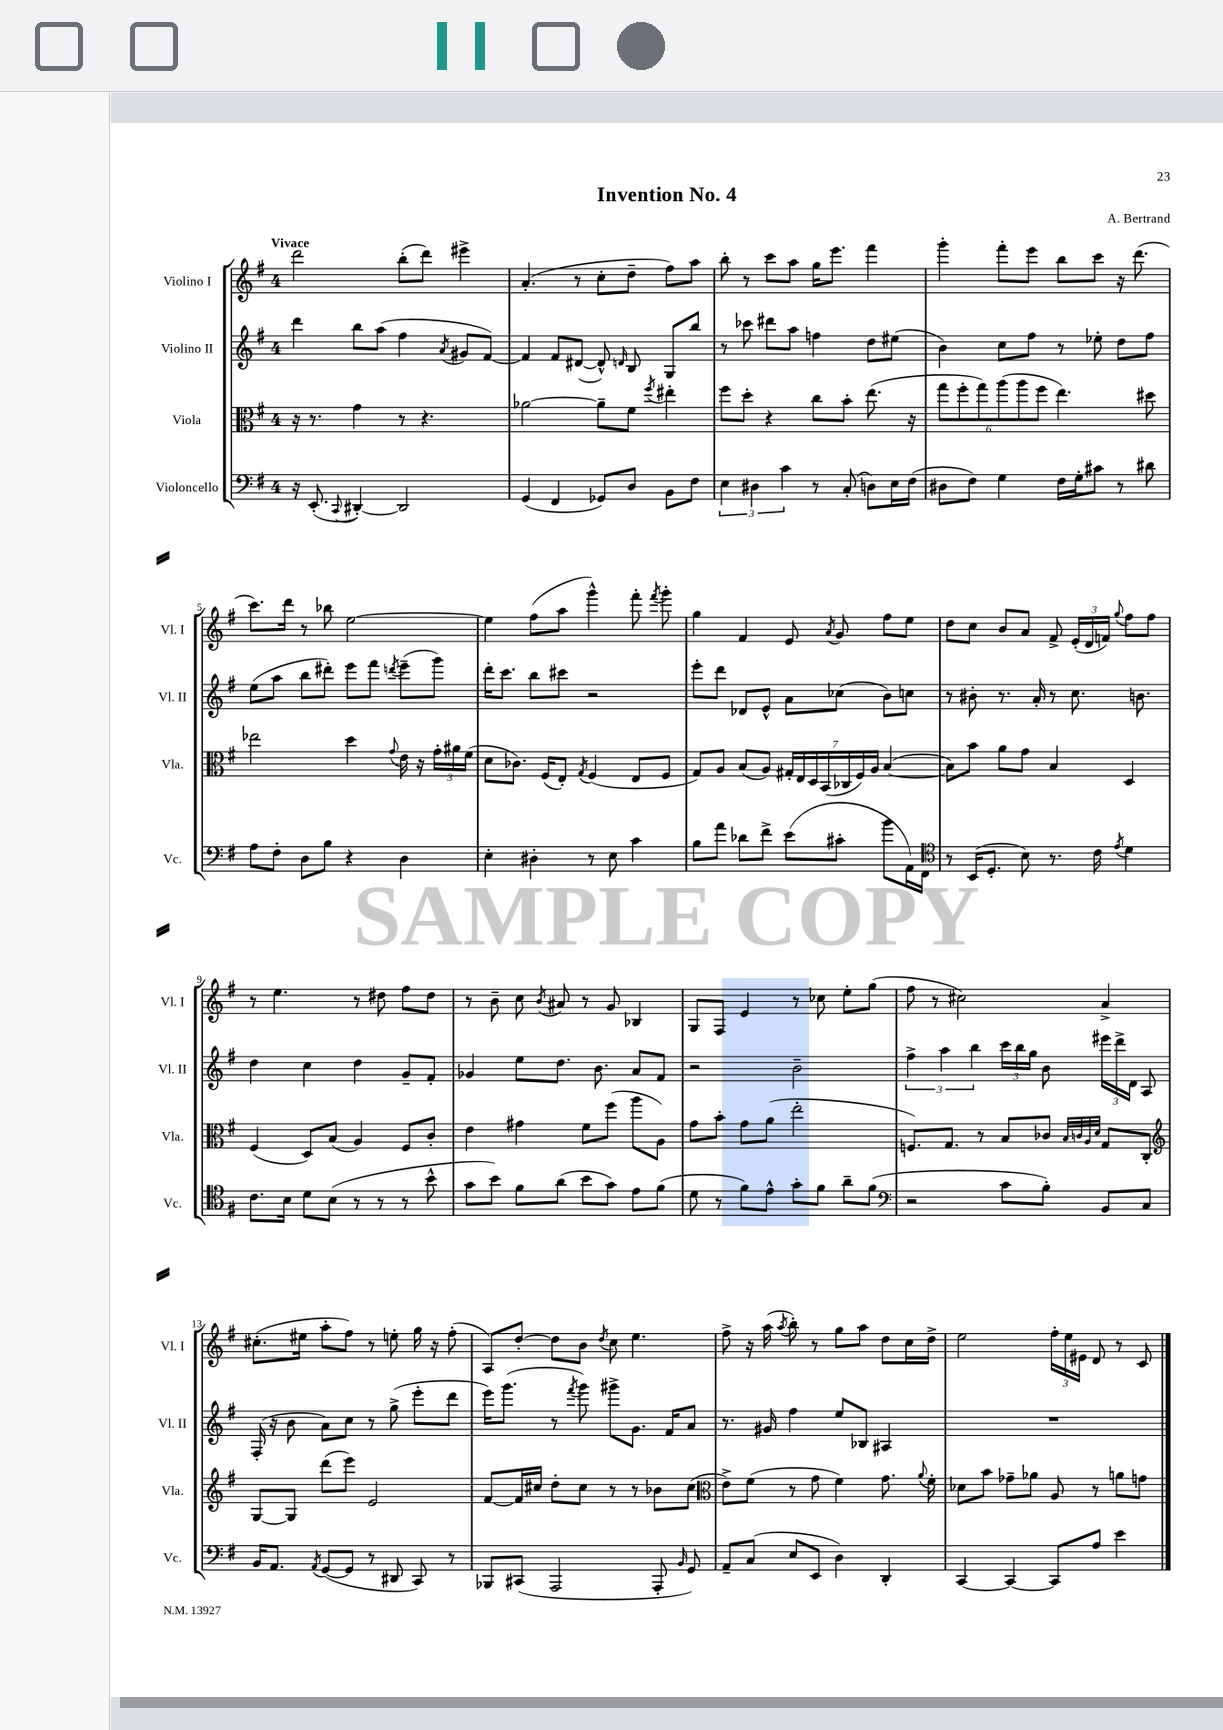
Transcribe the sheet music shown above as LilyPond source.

\header { title = "Invention No. 4" composer = "A. Bertrand" }
<<
\new StaffGroup <<
\new Staff = "s0" \with { instrumentName = "Violino I" shortInstrumentName = "Vl. I" } {
    \clef treble \key g \major \once \override Staff.TimeSignature.style = #'single-digit \time 4/4 \tempo "Vivace"
    \autoBeamOff d'''2 b''8[-.( d'''8]) eis'''4-> |
    a'4.-.( r8 c''8[-. d''8]-- fis''8[) a''8] |
    b''8-. r8 c'''8[ a''8] g''16[ e'''8.] fis'''4 |
    g'''4-. fis'''8[-. e'''8] b''8[ c'''8] r16 d'''8.( |
    c'''8.[) d'''16] r8 bes''8 e''2~ |
    e''4 fis''8[( a''8] g'''4-^) fis'''8-. \acciaccatura { fis'''8 } g'''8-. |
    g''4 fis'4 e'8 \acciaccatura { a'8 } g'8 fis''8[ e''8] |
    d''8[ c''8] b'8[ a'8] fis'8-> \tuplet 3/2 { e'16[-.( d'16 f'16]) } \appoggiatura { g''8 } fis''8[ fis''8] |
    r8 e''4. r8 dis''8 fis''8[ dis''8] |
    r8 b'8-- c''8 \acciaccatura { b'8 } ais'8 r8 g'8 bes4 |
    g8[ fis8] e'4 r8 ces''8 e''8[-. g''8]( |
    fis''8 r8 cis''2) a'4-> |
    cis''8.[-.( eis''16] a''8[-. fis''8]) r8 e''8-. g''16 r16 fis''8-.( |
    a8[) d''8]~-. d''8[ b'8] \acciaccatura { d''8 } c''8 e''4. |
    fis''8-> r16 a''16( \acciaccatura { a''8 } b''8-.) r8 g''8[ a''8] d''8[ c''16 d''16]-> |
    e''2 \tuplet 3/2 { fis''16[-. e''16 eis'16] } d'8 r8 c'8 \bar "|." |
}
\new Staff = "s1" \with { instrumentName = "Violino II" shortInstrumentName = "Vl. II" } {
    \clef treble \key g \major \once \override Staff.TimeSignature.style = #'single-digit \time 4/4
    \autoBeamOff d'''4 b''8[ a''8]( fis''4 \acciaccatura { a'8 } gis'8[ fis'8]~) |
    fis'4 fis'8[ dis'8]~( dis'8-^) \grace { d'16 } b8 g8[ b''8] |
    r8 ces'''8 dis'''8[ a''8] f''4 d''8[ eis''8]( |
    b'4) c''8[ fis''8] r8 ees''8-. d''8[ fis''8] |
    e''8[( a''8] b''8[ dis'''8]-.) e'''8[ fis'''8] \acciaccatura { d'''8 } e'''8[--( g'''8]) |
    d'''16[-. c'''8.] b''8[ cis'''8] r2 |
    e'''8[-. d'''8] des'8[ e'8]-^ a'8[ ces''8]( b'8[) c''8] |
    r8 bis'8-. r8. a'16-. r8 c''8. b'8. |
    d''4 c''4 d''4 g'8[-- fis'8]-. |
    ges'4 e''8[ d''8.] b'8. a'8[ fis'8] |
    r2 b'2-- |
    \tuplet 3/2 { fis''4-> a''4 b''4 } \tuplet 3/2 { c'''16[ b''16 g''16] } b'8 \tuplet 3/2 { eis'''16[ d'''16-> d'16] } a8 |
    fis16-.( r16 b'8 a'8[) c''8] r8 g''8->( e'''8[-. d'''8] |
    e'''16[) g'''8.]( r8 \acciaccatura { fis'''8 } g'''8) gis'''8[-> g'8.] fis'16[ a'8] |
    r8. gis'16 fis''4 e''8[ bes8] ais4 |
    R1 \bar "|." |
}
\new Staff = "s2" \with { instrumentName = "Viola" shortInstrumentName = "Vla." } {
    \clef alto \key g \major \once \override Staff.TimeSignature.style = #'single-digit \time 4/4
    \autoBeamOff r16 r8. g'4 r8 r4. |
    aes'2~ aes'8[-- fis'8] \acciaccatura { fis''8 } eis''4-. |
    fis''8[ d''8]-. r4 c''8[ b'8]-. e''8.( r16 |
    \tuplet 6/4 { g''8[ fis''8-. g''8) a''8( a''8 fis''8] } e''4.) dis''8 |
    ees''2 d''4 \appoggiatura { g'8 } e'16 r16 \tuplet 3/2 { g'16[-. ais'16 fis'16]( } |
    d'8[ ces'8.]) fis16[( e8]-.) \acciaccatura { g8 } fis4( e8[ fis8] |
    g8[) a8] b8[( a8]) \tuplet 7/4 { gis16[-. e16 d16 b,16( ces16 fis16) a16] } b4~( |
    b8[) b'8] a'8[ g'8] b4 d4 |
    fis4( d8[) b8]( a4) fis8[ c'8]-. |
    e'4 gis'4 fis'8[ fis''8]( a''8[ a8]) |
    g'8[ b'8]-. g'8[ a'8]( e''2-. |
    f8.[) g8.] r8 b8[ ces'8] \grace { b32[ c'32 a32 d'32] } g8[ c8]-. |
    \clef treble g8[~ g8] d'''8[( e'''8]) e'2 |
    fis'8[~ fis'16 cis''16] d''8[-. cis''8] r8 r8 bes'8[ cis''8]( |
    \clef alto e'8[->) fis'8]( r8 g'8 fis'4) g'8. \appoggiatura { a'8 } fis'16-. |
    des'8[ b'8] ges'8[-- aes'8] a8 r8 a'8[ g'8] \bar "|." |
}
\new Staff = "s3" \with { instrumentName = "Violoncello" shortInstrumentName = "Vc." } {
    \clef bass \key g \major \once \override Staff.TimeSignature.style = #'single-digit \time 4/4
    \autoBeamOff r16 e,8.-.( \appoggiatura { c,8 } dis,4~-.) dis,2 |
    g,4( fis,4 ges,8[) d8] b,8[ fis8] |
    \tuplet 3/2 { e4 dis4 c'4 } r8 c8-.( d8[) e16 fis16]( |
    dis8[ fis8]) g4 fis16[ g16-. cis'8] r8 dis'8 |
    a8[ fis8]-. d8[ b8] r4 d4 |
    e4-. dis4-. r8 e8 c'4 |
    b8[ a'8] des'8[ fis'8]-> e'8[( cis'8]-. b'8[ a,16) fis,16] |
    \clef tenor r8 b,16[( d8.]-. b8) r8. c'16 \acciaccatura { e'8 } d'4 |
    c'8.[ b16] d'8[ b8]( r8 r8 r8 b'8-^ |
    g'8[ b'8]) fis'8[ a'8]( b'8[ g'8]) e'8[ fis'8]( |
    d'8 r8 fis'8[) e'8]-^ g'8[-. fis'8] a'8[-- fis'8]( |
    \clef bass r2 c'8[ b8]-.) b,8[ c8] |
    b,16[ a,8.] \acciaccatura { a,8 } g,8[~( g,8] r8 dis,8 c,8) r8 |
    bes,,8[ cis,8]( a,,2 a,,8-. \grace { b,16 } g,8) |
    a,8[-- c8]( e8[ e,8] d4) d,4-. |
    c,4~ c,4~ c,8[ a8] e'4 \bar "|." |
}
>>
>>
